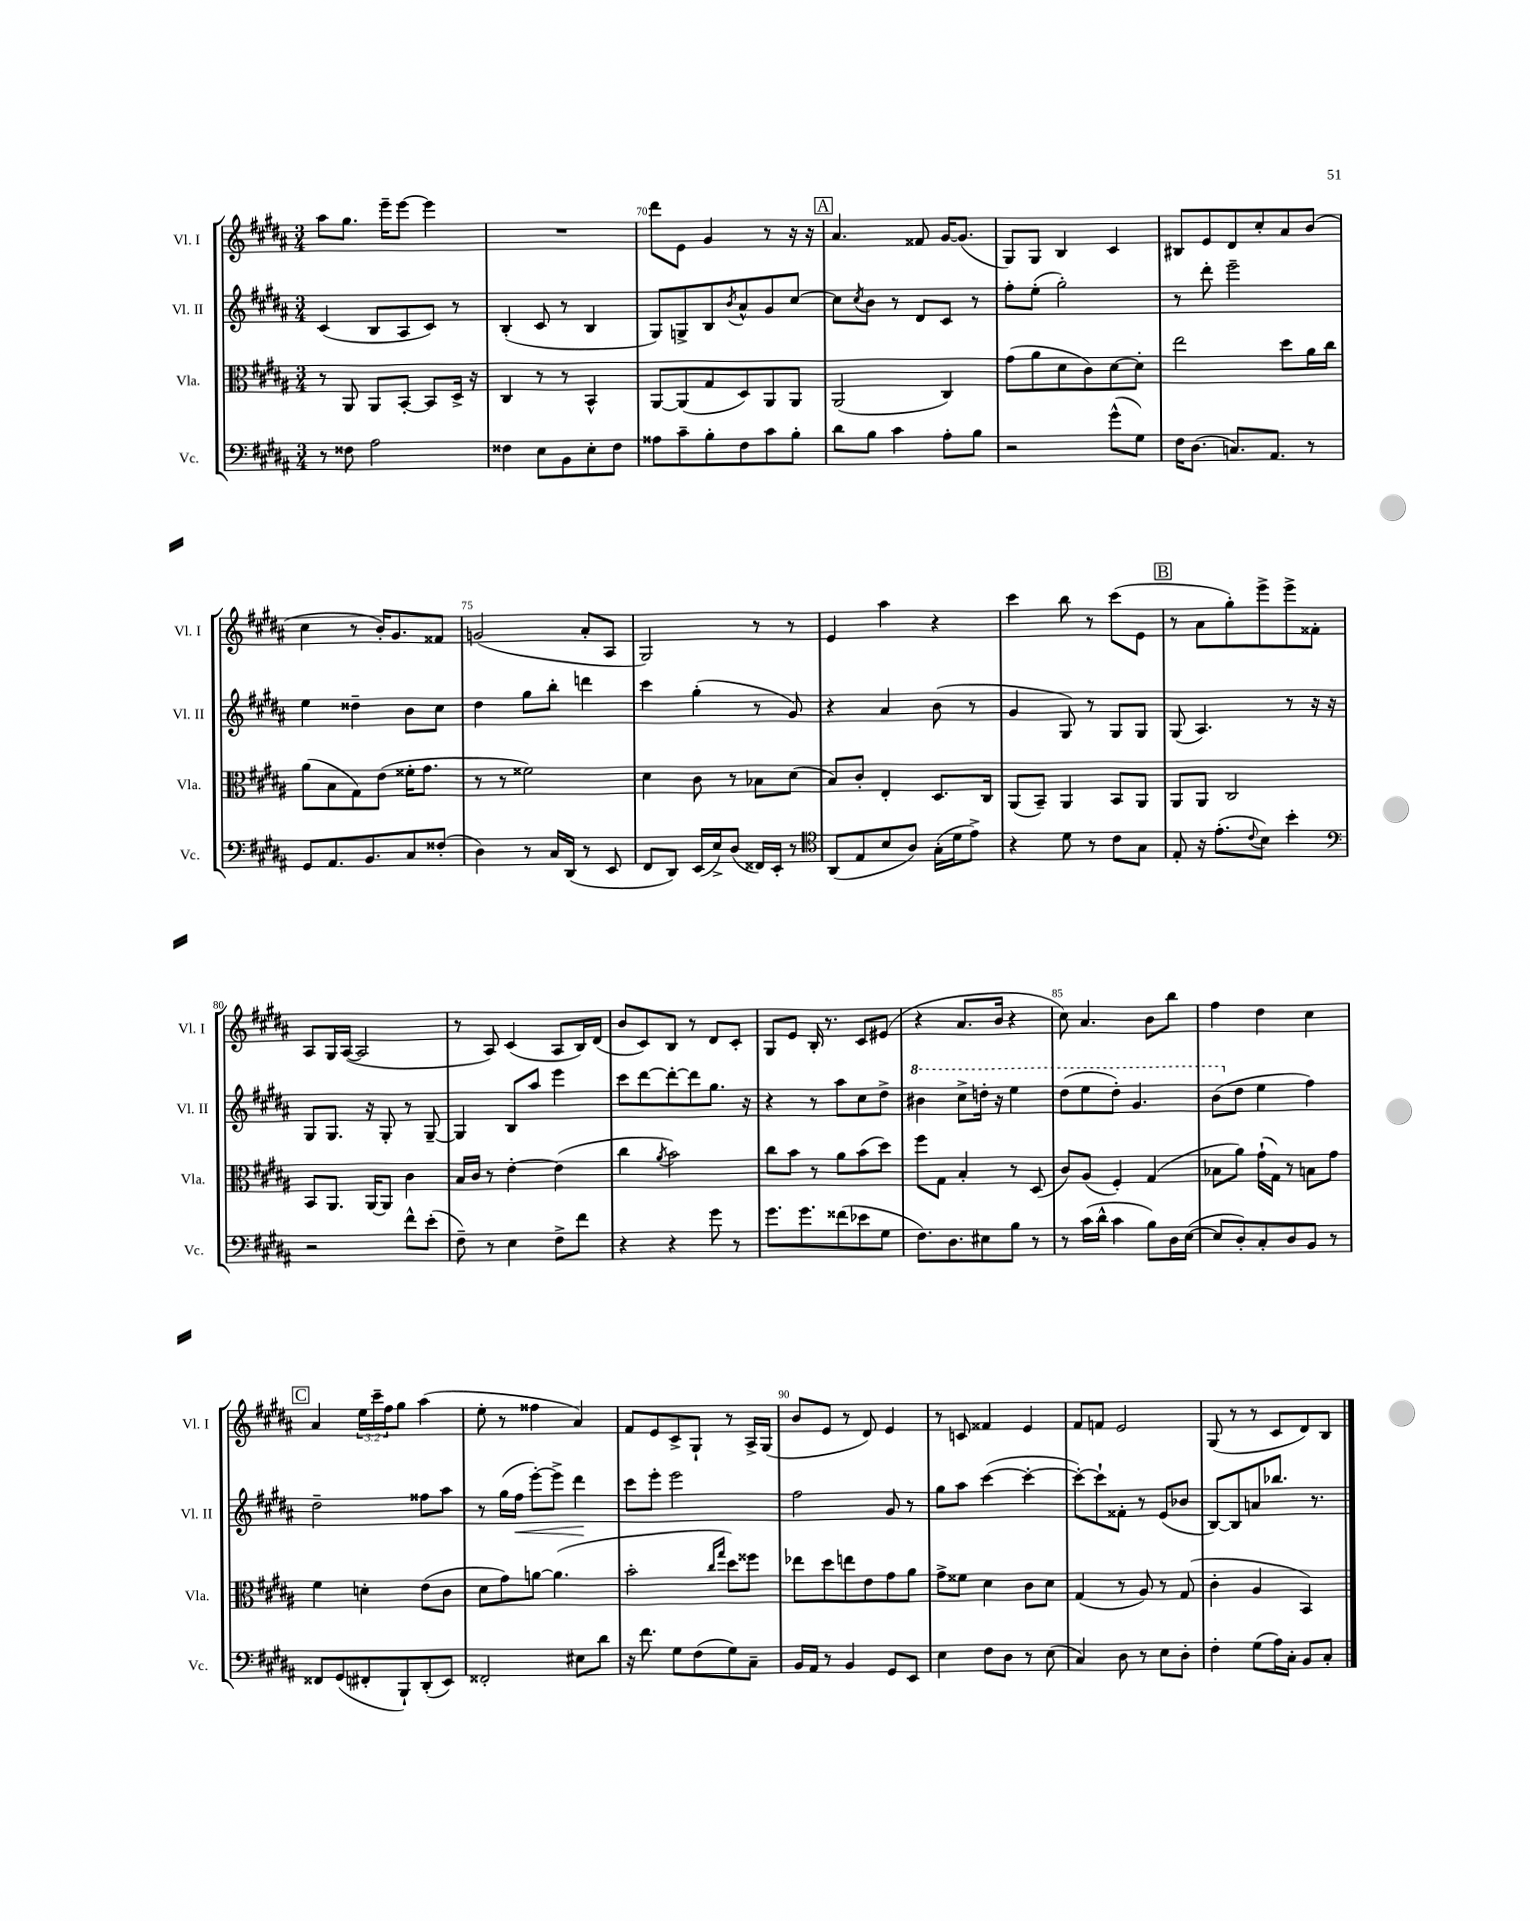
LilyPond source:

<<
\new StaffGroup <<
\new Staff = "s0" \with { instrumentName = "Vl. I" shortInstrumentName = "Vl. I" } {
    \clef treble \key b \major \numericTimeSignature \time 3/4 \override Staff.TupletNumber.text = #tuplet-number::calc-fraction-text
    ais''8 gis''8. e'''16-- e'''8~ e'''4 |
    R2. |
    dis'''8 e'8 gis'4 r8 r16 r16 |
    \mark \markup { \box "A" } ais'4. fisis'8 gis'16~ gis'8.( |
    gis8) gis8 b4 cis'4 |
    bis8 e'8 dis'8 cis''8-. ais'8 b'8( |
    cis''4 r8 b'16-.) gis'8. fisis'8 |
    g'2( ais'8-. ais8 |
    gis2) r8 r8 |
    e'4 ais''4 r4 |
    cis'''4 b''8 r8 cis'''8( e'8 |
    \mark \markup { \box "B" } r8 ais'8 gis''8-.) e'''8-> e'''8-> fisis'8-. |
    ais8 gis16 ais16~( ais2 |
    r8 ais8) cis'4( ais8 b16) dis'16( |
    b'8 cis'8) b8 r8 dis'8 cis'8-. |
    gis8 e'8 b16-. r8. cis'8 eis'8( |
    r4 ais'8. b'16 r4 |
    cis''8) ais'4. b'8 b''8 |
    fis''4 dis''4 cis''4 |
    \mark \markup { \box "C" } ais'4 \tuplet 3/2 { e''16 cis'''16-- fis''16 } gis''8 ais''4( |
    e''8-. r8 fisis''4 ais'4) |
    fis'8 e'8 cis'8-> gis8-! r8 ais16-> gis16( |
    b'8 e'8 r8 dis'8) e'4 |
    r8 c'8 fisis'4 e'4 |
    fis'8 f'8 e'2 |
    gis8( r8 r8 cis'8 dis'8) b8 \bar "|." |
}
\new Staff = "s1" \with { instrumentName = "Vl. II" shortInstrumentName = "Vl. II" } {
    \clef treble \key b \major \numericTimeSignature \time 3/4
    cis'4( b8 ais8 cis'8) r8 |
    b4-.( cis'8 r8 b4 |
    gis8) g8-> b8 \acciaccatura { b'8 } ais'8-^ gis'8 cis''8~ |
    \mark \markup { \box "A" } cis''8 \acciaccatura { cis''8 } b'8 r8 dis'8 cis'8 r8 |
    fis''8-. e''8-.( gis''2-.) |
    r8 dis'''8-. e'''2-- |
    e''4 disis''4-- b'8 cis''8 |
    dis''4 gis''8 b''8-. d'''4 |
    cis'''4 gis''4-.( r8 gis'8) |
    r4 ais'4 b'8( r8 |
    gis'4 gis8) r8 gis8 gis8 |
    \mark \markup { \box "B" } gis8( ais4.) r8 r16 r16 |
    gis8 gis8. r16 gis8-. r8 gis8~-- |
    gis4 b8 ais''8 e'''4 |
    cis'''8 dis'''8~ dis'''8~-. dis'''8 gis''8. r16 |
    r4 r8 ais''8 cis''8 dis''8-> |
    \ottava #1 bis''4 cis'''8-> d'''16-. r16 e'''4 |
    dis'''8( e'''8 dis'''8-.) gis''4. |
    b''8( \ottava #0 dis''8 e''4 fis''4) |
    \mark \markup { \box "C" } dis''2-- fisis''8 ais''8 |
    r8 gis''16( fis''16\< e'''8~-.) e'''8-> dis'''4\! |
    cis'''8 e'''8-. e'''2 |
    fis''2 gis'8 r8 |
    gis''8 ais''8 cis'''4~( cis'''4~-. |
    cis'''8~-.) cis'''8-! fisis'8-. r8 e'8( bes'8 |
    b8~) b8 a'8 bes''8. r8. \bar "|." |
}
\new Staff = "s2" \with { instrumentName = "Vla." shortInstrumentName = "Vla." } {
    \clef alto \key b \major \numericTimeSignature \time 3/4
    r8 ais,8 ais,8 b,8~-. b,8 dis16-> r16 |
    cis4 r8 r8 b,4-^ |
    ais,8~ ais,8( gis8 dis8) ais,8 ais,8 |
    \mark \markup { \box "A" } ais,2( cis4) |
    gis'8( ais'8 dis'8 cis'8) dis'8~ dis'8-. |
    e''2 dis''8 ais'16 cis''16 |
    ais'8( b8 gis8) e'8( fisis'16-. gis'8. |
    r8 r8 fisis'2) |
    dis'4 cis'8 r8 bes8 dis'8( |
    b8) cis'8-. e4-. dis8. cis16 |
    ais,8( b,8--) ais,4 b,8 ais,8 |
    \mark \markup { \box "B" } ais,8 ais,8 cis2 |
    b,8 ais,8. ais,16~ ais,8 cis'4 |
    b16 cis'16 r8 e'4~-. e'4( |
    cis''4 \acciaccatura { ais'8 } b'2) |
    cis''8 b'8 r8 ais'8 b'8( dis''8) |
    fis''8 gis8 b4-. r8 dis8( |
    cis'8) ais8( fis4-.) gis4( |
    bes8 ais'8) gis'16-!( gis16) r8 b8 gis'8 |
    \mark \markup { \box "C" } fis'4 d'4-. e'8( cis'8 |
    dis'8 gis'8) a'8~ a'4.( |
    b'2-. \grace { cis''16 gis''16 } dis''8) fisis''8 |
    ees''8 dis''8 e''8 e'8 gis'8 ais'8 |
    gis'8-> fisis'8 dis'4 cis'8 dis'8 |
    gis4( r8 ais8) r8 gis8( |
    cis'4-. ais4 b,4) \bar "|." |
}
\new Staff = "s3" \with { instrumentName = "Vc." shortInstrumentName = "Vc." } {
    \clef bass \key b \major \numericTimeSignature \time 3/4
    r8 fisis8 ais2 |
    fisis4 e8 b,8 e8-. fisis8 |
    aisis8 cis'8-- b8-. fis8 cis'8 b8-. |
    \mark \markup { \box "A" } dis'8 b8 cis'4 ais8-. b8 |
    r2 gis'8-^( gis8) |
    fis16 dis8.( c8.) ais,8. r8 |
    gis,8 ais,8. b,8. cis8 fisis8-.( |
    dis4) r8 cis16 dis,16( r8 e,8 |
    fis,8 dis,8) e,16( e16->) dis8( fisis,16) e,16-. r8 |
    \clef tenor ais,8( e8 b8 ais8) gis16-.( dis'16 e'8->) |
    r4 dis'8 r8 cis'8 gis8 |
    \mark \markup { \box "B" } e8-. r16 e'8.-.( \appoggiatura { cis'8 } b8) b'4-. |
    \clef bass r2 fis'8-^ e'8-.( |
    fis8--) r8 e4 fis8-> fis'8 |
    r4 r4 gis'8 r8 |
    gis'8. gis'8. fisis'8( ees'8 gis8 |
    fis8.) dis8. eis8 b8 r8 |
    r8 cis'16( dis'16-^ cis'4 b8) dis16 e16~( |
    e8 dis8-.) cis8-. dis8 b,8 r8 |
    \mark \markup { \box "C" } fisis,8 gis,8( fis,8-. b,,8-!) dis,8-.( e,8) |
    fisis,2-. eis8 dis'8 |
    r16 fis'8. gis8 fis8( gis8) cis8-- |
    b,16 ais,16 r8 b,4 gis,8 e,8 |
    e4 fis8 dis8 r8 e8( |
    cis4) dis8 r8 e8 dis8-. |
    fis4-. gis8( ais16) cis16-. b,8 cis8-. \bar "|." |
}
>>
>>
\layout { \context { \Score currentBarNumber = #68 \override BarNumber.break-visibility = ##(#f #t #t) barNumberVisibility = #(every-nth-bar-number-visible 5) } }
